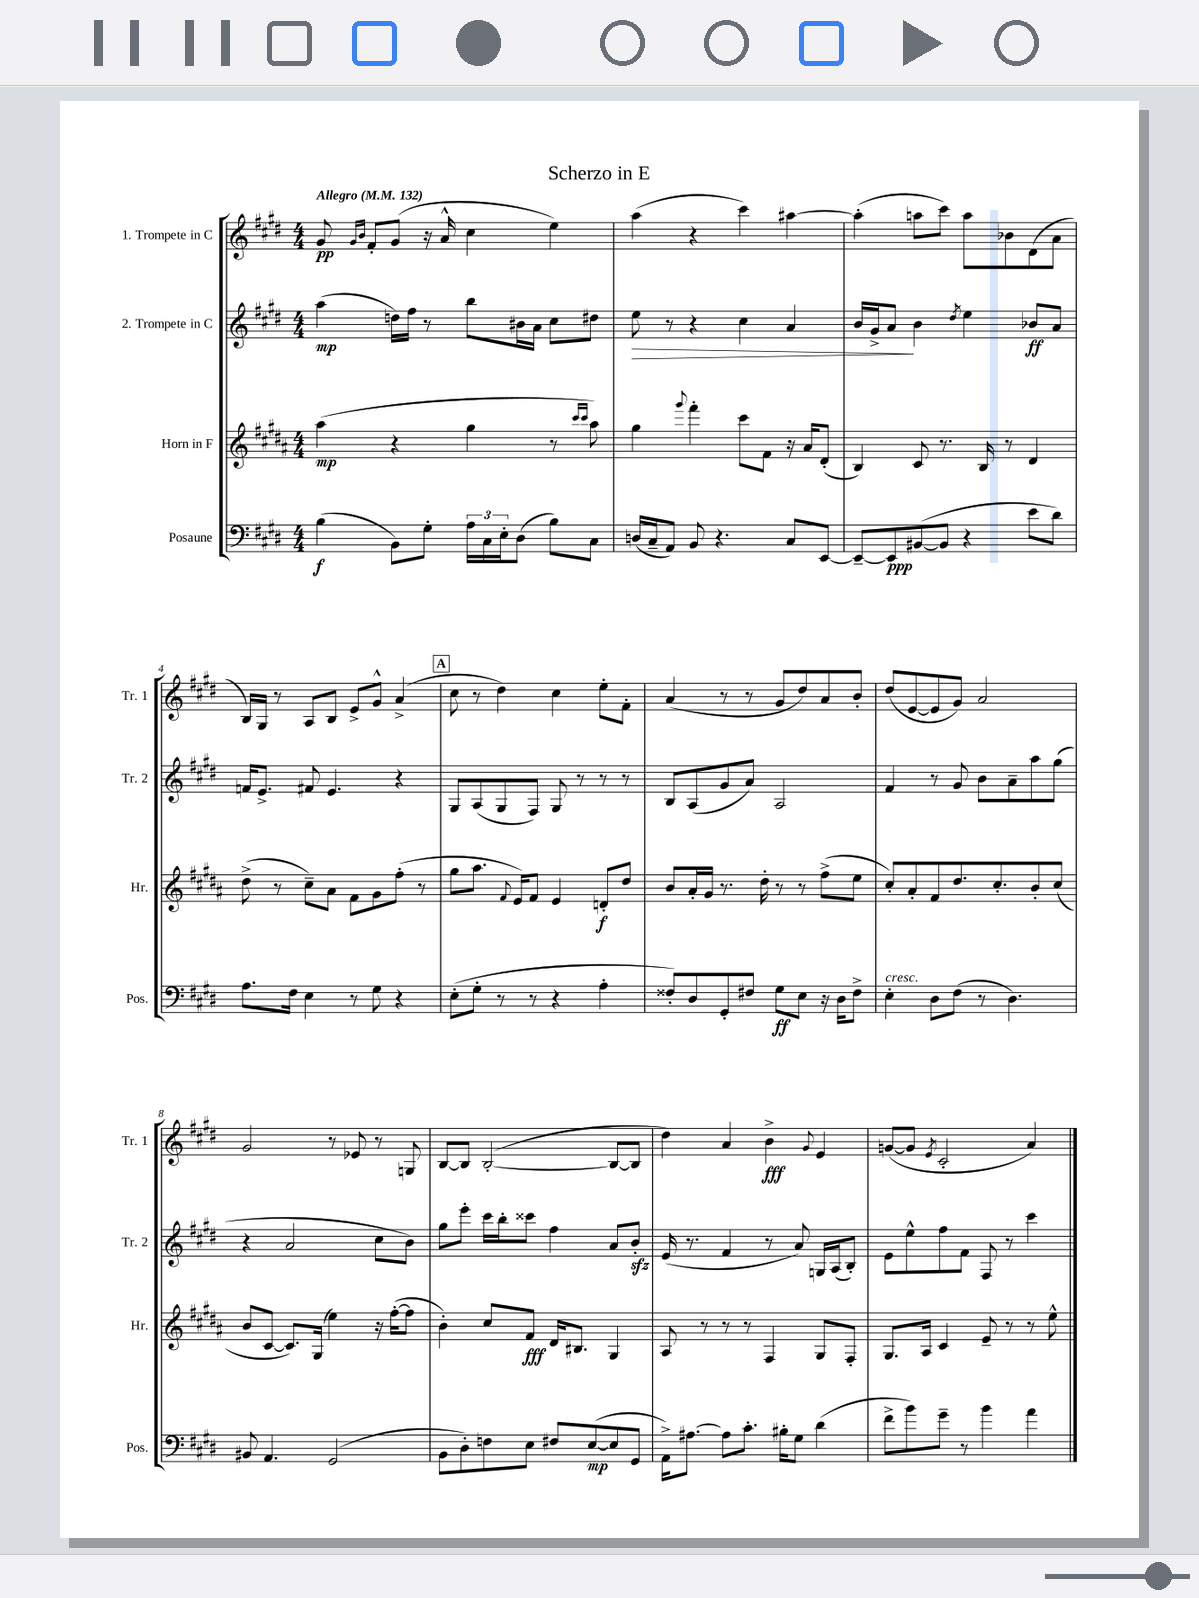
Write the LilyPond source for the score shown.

\header { title = "Scherzo in E" }
<<
\new StaffGroup <<
\new Staff = "s0" \with { instrumentName = "1. Trompete in C" shortInstrumentName = "Tr. 1" } {
    \clef treble \key e \major \numericTimeSignature \time 4/4 \tempo "Allegro" 4 = 132
    gis'8\pp \grace { gis'16 b'16 } fis'8-. gis'8( r16 a'16-^ cis''4 e''4) |
    a''4( r4 cis'''4) ais''4~ |
    ais''4-.( a''8 cis'''8) a''8 bes'8 dis'8( a'8 |
    b16) gis16 r8 a8 b8 e'8-> gis'8-^ a'4->( |
    \mark \markup { \box "A" } cis''8 r8 dis''4) cis''4 e''8-. fis'8-. |
    a'4( r8 r8 gis'8 dis''8) a'8 b'8-. |
    dis''8( e'8~ e'8 gis'8) a'2 |
    gis'2 r8 ees'8 r8 g8 |
    b8~ b8 b2~-.( b8~ b8 |
    dis''4) a'4 b'4->\fff \appoggiatura { gis'8 } e'4 |
    g'8~( g'8 \acciaccatura { e'8 } cis'2-. a'4) \bar "|." |
}
\new Staff = "s1" \with { instrumentName = "2. Trompete in C" shortInstrumentName = "Tr. 2" } {
    \clef treble \key e \major \numericTimeSignature \time 4/4
    a''4\mp( d''16) fis''16 r8 b''8 bis'16 a'16 cis''8 dis''8 |
    e''8\> r8 r4 cis''4 a'4 |
    b'16 gis'16-> a'8\! b'4 \acciaccatura { dis''8 } e''4 bes'8\ff a'8 |
    f'16 e'8.-> fis'8 e'4. r4 |
    \mark \markup { \box "A" } gis8 a8( gis8 fis8) gis8 r8 r8 r8 |
    b8 a8( gis'8 a'8) a2 |
    fis'4 r8 gis'8 b'8 a'8-- a''8 gis''8( |
    r4 a'2 cis''8 b'8) |
    gis''8 e'''8-. cis'''16 b''16-. cisis'''8 fis''4 a'8 b'8-.\sfz |
    e'16( r8. fis'4 r8 a'8) g16 a16( b8-.) |
    e'8 e''8-^ fis''8 fis'8 fis8 r8 cis'''4 \bar "|." |
}
\new Staff = "s2" \with { instrumentName = "Horn in F" shortInstrumentName = "Hr." } {
    \clef treble \key b \major \numericTimeSignature \time 4/4
    ais''4\mp( r4 gis''4 r8 \grace { cis'''16 cis'''16 } ais''8) |
    gis''4 \appoggiatura { gis'''8 } fis'''4-. cis'''8 fis'8 r16 ais'16 dis'8-.( |
    b4) cis'8 r8. b16 r8 dis'4 |
    dis''8->( r8 cis''8--) ais'8 fis'8 gis'8 fis''8-.( r8 |
    \mark \markup { \box "A" } gis''8 ais''8. \appoggiatura { fis'8 } e'16) fis'8 e'4 d'8-.\f dis''8 |
    b'8 ais'16-. gis'16 r8. dis''16-. r8 r8 fis''8->( e''8 |
    cis''8-.) ais'8-. fis'8 dis''8. cis''8.-. b'8-. cis''8( |
    b'8 cis'8~ cis'8.) gis16( e''4) r16 fis''16~-.( fis''8 |
    b'4-.) cis''8 fis'8\fff dis'16 bis8. gis4 |
    ais8 r8 r8 r8 fis4 gis8 fis8-. |
    gis8. ais16 cis'4 e'8-- r8 r8 e''8-^ \bar "|." |
}
\new Staff = "s3" \with { instrumentName = "Posaune" shortInstrumentName = "Pos." } {
    \clef bass \key e \major \numericTimeSignature \time 4/4
    b4\f( b,8) gis8-. \tuplet 3/2 { a16 cis16 e16-. } dis8( b8) cis8 |
    d16( cis16-- a,8) b,8 r4. cis8 e,8~ |
    e,8~-- e,8\ppp bis,8~( bis,8 r4 e'8 dis'8) |
    a8. fis16 e4 r8 gis8 r4 |
    \mark \markup { \box "A" } e8-.( gis8-. r8 r8 r4 a4-. |
    fisis8-.) dis8 gis,8-. fis8 gis8\ff e8 r16 dis16 fis8-> |
    e4-.^\markup { \italic "cresc." } dis8 fis8( r8 dis4.) |
    bis,8 a,4. gis,2( |
    b,8 dis8-.) f8 e8 fis8 e8~\mp( e8 gis,8 |
    a,16->) ais8.~ ais8 cis'8.-. bis16-. gis8 dis'4( |
    fis'8-> b'8) gis'8-- r8 b'4 a'4 \bar "|." |
}
>>
>>
